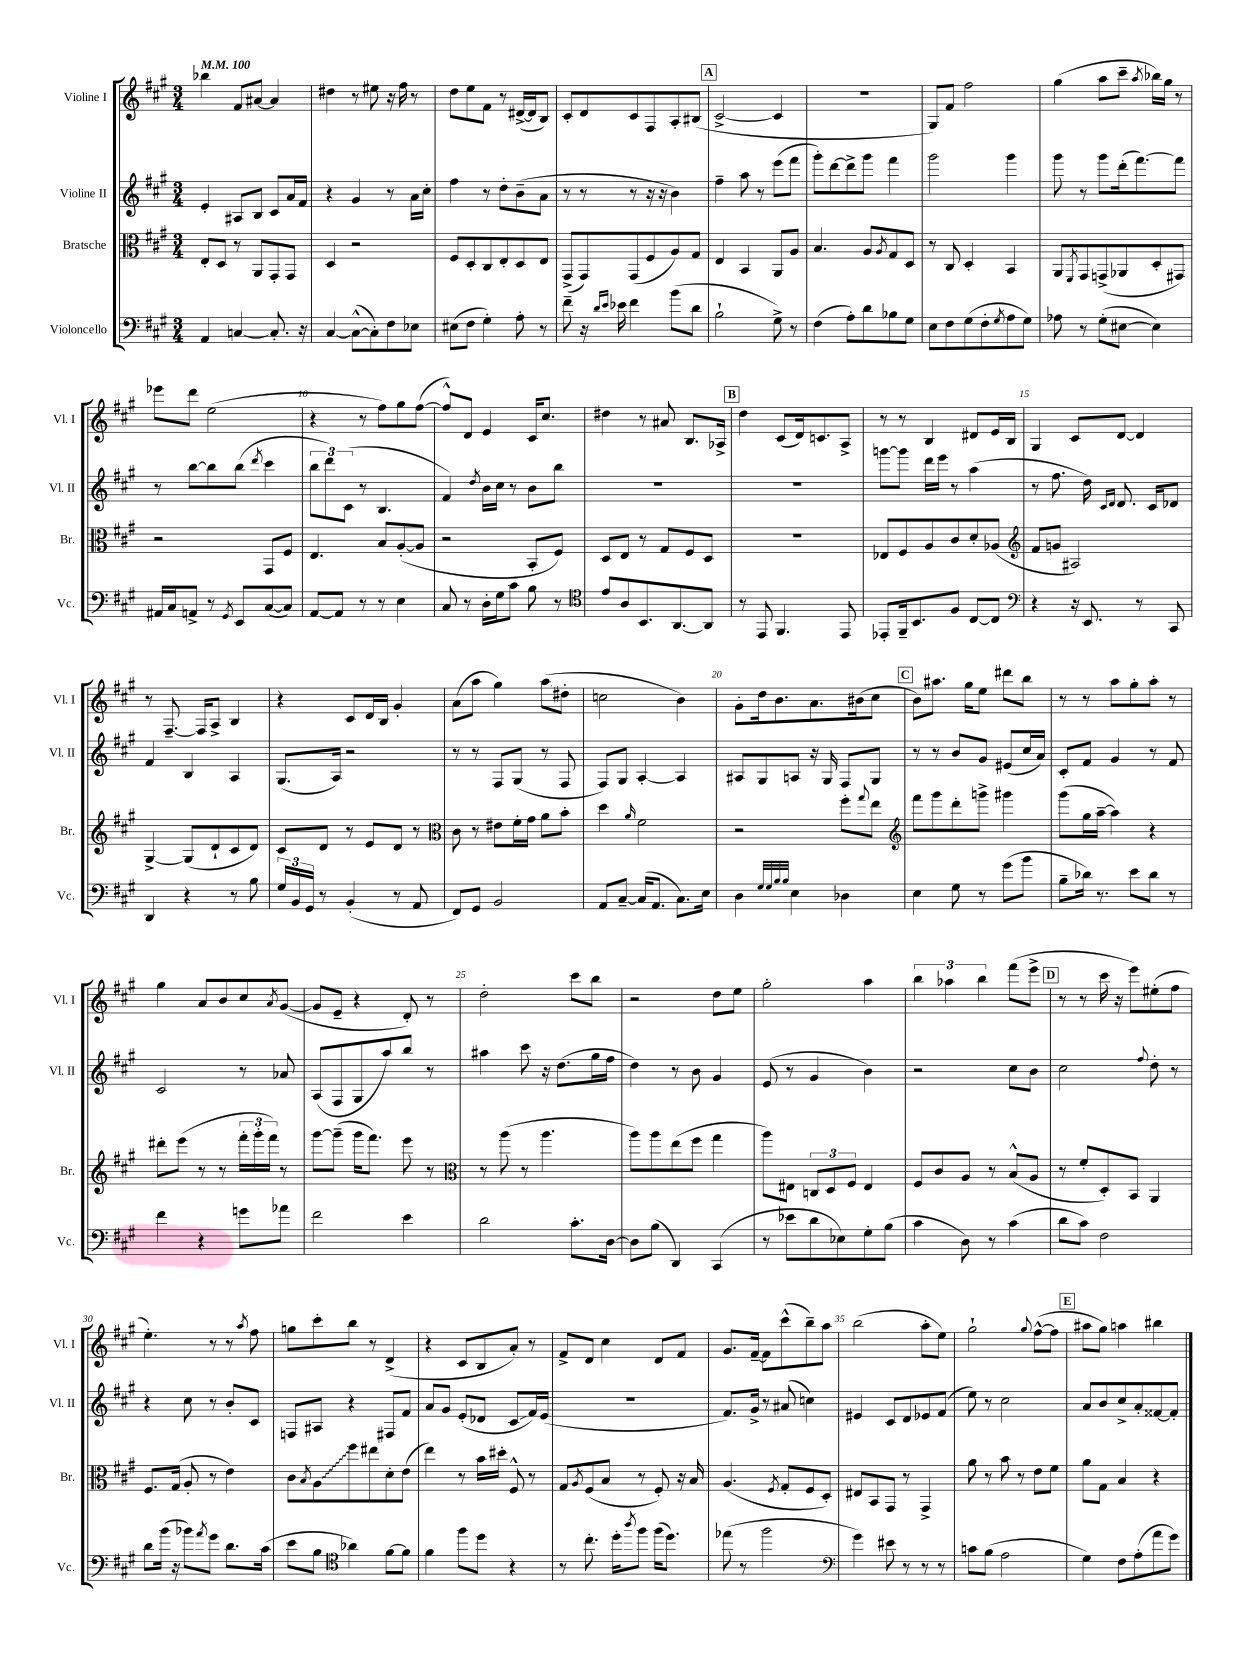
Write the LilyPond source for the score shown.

<<
\new StaffGroup <<
\new Staff = "s0" \with { instrumentName = "Violine I" shortInstrumentName = "Vl. I" } {
    \clef treble \key a \major \numericTimeSignature \time 3/4 \tempo 4 = 100
    bes''4 fis'8 ais'8~ ais'4 |
    dis''4 r8 eis''8 r16 fis''16 r8 |
    d''8 e''8 fis'8 r8 dis'16~->( dis'16 b8) |
    cis'8-. d'8 cis'8 fis8 a8-. bis8( |
    \mark \markup { \box "A" } cis'2~-> cis'4 |
    R2. |
    gis8) fis'8 fis''2 |
    gis''4( a''8 cis'''8-- \acciaccatura { a''8 } bes''16) gis''16 r8 |
    ees'''8 d'''8 e''2( |
    r4 r8 fis''8) gis''8 fis''8~( |
    fis''8-^) d'8 e'4 cis'16 cis''8. |
    dis''4 r8 ais'8 b8. aes16-> |
    \mark \markup { \box "B" } d''4 cis'8( d'16) c'8. a8-> |
    r8 r8 b4 dis'8 e'16 b16 |
    gis4 cis'8 d'8~ d'4 |
    r8 fis8.~-- fis16 a8-> b4 |
    r4 cis'8 d'16 b16 gis'4-. |
    a'8( a''8 gis''4) a''8\glissando( dis''8-. |
    c''2 b'4) |
    gis'8-. d''16 b'8. a'8. bis'16( cis''8 |
    \mark \markup { \box "C" } b'8) ais''8. gis''16 e''8 dis'''8 b''8 |
    r8 r8 a''8 gis''8-. a''8-. r8 |
    gis''4 a'8 b'8 cis''8 \acciaccatura { a'8 } gis'8~( |
    gis'8 e'8-- r4 d'8-.) r8 |
    d''2-. cis'''8 b''8 |
    r2 d''8 e''8 |
    gis''2-. a''4 |
    \tuplet 3/2 { b''4 aes''4 b''4 } fis'''8( e'''8-> |
    \mark \markup { \box "D" } r8 r8 cis'''16 r16 e'''8) eis''8-.( fis''8 |
    e''4.-.) r8 r8 \acciaccatura { a''8 } fis''8 |
    g''8 cis'''8-. b''8 r8 d'4->( |
    r4 cis'8 b8 a'8-.) r8 |
    fis'8-> d'8 cis''4 d'8 fis'8 |
    gis'8. fis'16~-- fis'8 cis'''8-^( b''8--) a''8 |
    b''2( a''8-. e''8) |
    gis''2-! \appoggiatura { gis''8 } fis''8~-^( fis''8 |
    \mark \markup { \box "E" } ais''8 gis''8) a''4 bis''4 \bar "|." |
}
\new Staff = "s1" \with { instrumentName = "Violine II" shortInstrumentName = "Vl. II" } {
    \clef treble \key a \major \numericTimeSignature \time 3/4
    e'4-. ais8 b8 cis'8 a'16 fis'16 |
    r4 gis'4 r8 a'16 cis''16-. |
    fis''4 r8 d''8-. b'8--( a'8 |
    r8 r8 r8 r16 r16 b'4) |
    \mark \markup { \box "A" } fis''4-- a''8 r8 e'''8( fis'''8 |
    gis'''8-.) d'''8~ d'''8-> gis'''8 fis'''4 |
    gis'''2 gis'''4 |
    gis'''8 r8 gis'''8 d'''16-.( fis'''8.~) fis'''8 |
    r8 b''8~ b''8 b''8( \acciaccatura { d'''8 } cis'''4 |
    \tuplet 3/2 { b''8 d'''8) cis'8( } r8 b4. |
    fis'4) \acciaccatura { d''8 } b'16 cis''16 r8 b'8 b''8 |
    R2. |
    \mark \markup { \box "B" } R2. |
    g'''8~ g'''8 d'''16 e'''16 r8 a''4( |
    r8 fis''8. d''16) \grace { cis'16 d'16 } d'8. cis'16 des'8 |
    fis'4 b4 a4 |
    gis8.( a16) r2 |
    r8 r8 fis8 gis8( r8 fis8 |
    fis8) gis8 a4~-. a4 |
    ais8 gis8 a8 r16 gis16 fis8 gis8 |
    \mark \markup { \box "C" } r8 r8 b'8 gis'8 eis'8( cis''16 a'16) |
    cis'8-. fis'8 gis'4 r8 fis'8 |
    cis'2 r8 aes'8 |
    a8( fis8 gis8 a''8) b''8 r8 |
    ais''4 cis'''8 r16 d''8.( gis''16 fis''16 |
    d''4) r8 b'8 gis'4 |
    e'8( r8 gis'4 b'4) |
    r2 cis''8 b'8 |
    \mark \markup { \box "D" } cis''2 \appoggiatura { fis''8 } d''8-. r8 |
    r4 cis''8 r8 b'8-. cis'8 |
    f8 ais8 r4 fis8 fis'8 |
    a'8 gis'8 e'8-.( des'8 cis'8\glissando fis'16) e'16( |
    R2. |
    fis'8.) gis'16-> r8 ais'8( c''4) |
    eis'4 cis'8 d'8 ees'8 fis'8( |
    e''8) r8 cis''2 |
    \mark \markup { \box "E" } a'8 b'8 cis''8-> a'8-. fisis'8~ fisis'8-. \bar "|." |
}
\new Staff = "s2" \with { instrumentName = "Bratsche" shortInstrumentName = "Br." } {
    \clef alto \key a \major \numericTimeSignature \time 3/4
    e8-. d8 r8 a,8 gis,8-. gis,8 |
    d4 r2 |
    fis8 d8-. cis8 e8-. d8 e8 |
    gis,8->( gis,8) gis,8( fis8 a8) gis8 |
    \mark \markup { \box "A" } e4 b,4 a,8 a8 |
    b4. a8 \acciaccatura { a8 } gis8 d8 |
    r8 cis8 d4-. b,4 |
    a,8 \acciaccatura { fis,8 } gis,8 g,8->( aes,8 d8-. gis,8) |
    r2 gis,8 fis8 |
    e4. b8 a8~-.( a8 |
    r2 b,8-. fis8) |
    d8 e8 r8 gis8 fis8 d8 |
    \mark \markup { \box "B" } R2. |
    ees8 fis8 a8 cis'8 d'8-. aes8( |
    \clef treble fis'8 g'8 ais2) |
    gis4~-> gis8( d'8-! cis'8 d'8) |
    cis'8 d'8 r8 e'8 d'8 r8 |
    \clef alto cis'8 r8 eis'8 fis'16-. gis'16 a'8 b'8-. |
    d''4 \grace { a'16 } fis'2 |
    r2 fis''8-. \appoggiatura { gis''8 } e''8 |
    \mark \markup { \box "C" } \clef treble fis'''8 gis'''8 d'''8-. g'''8-> gis'''4 |
    gis'''8( gis''16 a''16~-- a''4) r4 |
    dis'''8-. e'''8( r8 r8 \tuplet 3/2 { fis'''16-. gis'''16-. fis'''16) } r8 |
    gis'''8~ gis'''8--( gis'''16 fis'''8.) e'''8 r8 |
    \clef alto r8 a''8( r8 a''4. |
    a''8) a''8 e''8( fis''8 gis''4 |
    a''8) eis8 \tuplet 3/2 { c8 d8 fis8 } eis4 |
    fis8 cis'8 a8 r8 b8-^( a8 |
    \mark \markup { \box "D" } r8 fis'8-. d8-.) b,8 a,4 |
    fis8. gis16( a8-. r8 e'4) |
    cis'8 \acciaccatura { b8 } \once \override Glissando.style = #'zigzag a8\glissando fis''8 eis''8 d'8-. e'8( |
    e''4) r8 b'16 dis''16-. fis8-^ r8 |
    gis8 \acciaccatura { a8 } fis8( b8 r8 fis8-.) r16 b16 |
    a4.( \acciaccatura { fis8 } gis8-. fis8 d8-.) |
    eis8 b,8 gis,8 r8 gis,4-> |
    a'8 r8 b'8 r8 e'8 fis'8 |
    \mark \markup { \box "E" } a'8 gis8 b4 r4 \bar "|." |
}
\new Staff = "s3" \with { instrumentName = "Violoncello" shortInstrumentName = "Vc." } {
    \clef bass \key a \major \numericTimeSignature \time 3/4
    a,4 c4~ c8.-. r16 |
    cis4~ cis8~-^( cis8-.) fis8 ees8 |
    eis8( fis8 gis4-.) a8-. r8 |
    fis'8-- r16 \grace { d'16 e'16 } ees'16 fis'4 b'8( d'8 |
    \mark \markup { \box "A" } b2-! gis8->) r8 |
    fis4( a8-.) d'8 bes8 gis8 |
    e8 fis8 gis8( fis8-. \acciaccatura { gis8 } a8 gis8) |
    aes8 r8 gis8-.( eis8~ eis4) |
    ais,16 cis16 a,8-> r8 \acciaccatura { gis,8 } e,8 cis8~( cis8) |
    a,8~ a,8 r8 r8 e4 |
    cis8 r8 d16-. gis16 cis'8 b8 r8 |
    \clef tenor e'8 a8 b,8. a,8.~ a,8 |
    \mark \markup { \box "B" } r8 e,8 fis,4. e,8 |
    ees,8-. fis,16-- b,8. fis8 cis8~ cis8 |
    \clef bass r4 r16 e,8. r8 cis,8 |
    d,4 r4 r8 b8 |
    \tuplet 3/2 { gis16 b,16 gis,16 } r8 b,4-.( r8 a,8 |
    fis,8) gis,8 b,2 |
    a,8 cis8~-- cis16( a,8. cis8.) e16 |
    d4 \grace { gis32 gis32 b32 b32 } e4 des4 |
    \mark \markup { \box "C" } e4 gis8 r8 gis'8( b'8 |
    b8-- des'16) r8. e'8 des'8 r8 |
    fis'4 r4 g'8 aes'8 |
    fis'2 e'4 |
    d'2 cis'8.-. d16~ |
    d8 b8( d,4) cis,4( |
    r8 ees'8 d'8 ees8) gis8-. b8( |
    cis'4 d8) r8 cis'4( |
    \mark \markup { \box "D" } d'8 cis'8) fis2 |
    d'8 b'16( r16 bes'8) \acciaccatura { a'8 } gis'8 d'8. cis'16( |
    e'8 b8 \clef tenor aes'4) fis'8~ fis'8 |
    fis'4 fis''8 d''8 r4 |
    r8 cis''8.-. d''16-. \acciaccatura { a''8 } fis''8 fis''16( d''8.) |
    ees''8( r8 fis''2 |
    \clef bass gis'4) eis'8 r8 r8 r8 |
    c'8 b8( a2 |
    \mark \markup { \box "E" } gis4) fis8 a8-.( a'8 gis'8) \bar "|." |
}
>>
>>
\layout { \context { \Score \override BarNumber.break-visibility = ##(#f #t #t) barNumberVisibility = #(every-nth-bar-number-visible 5) } }
